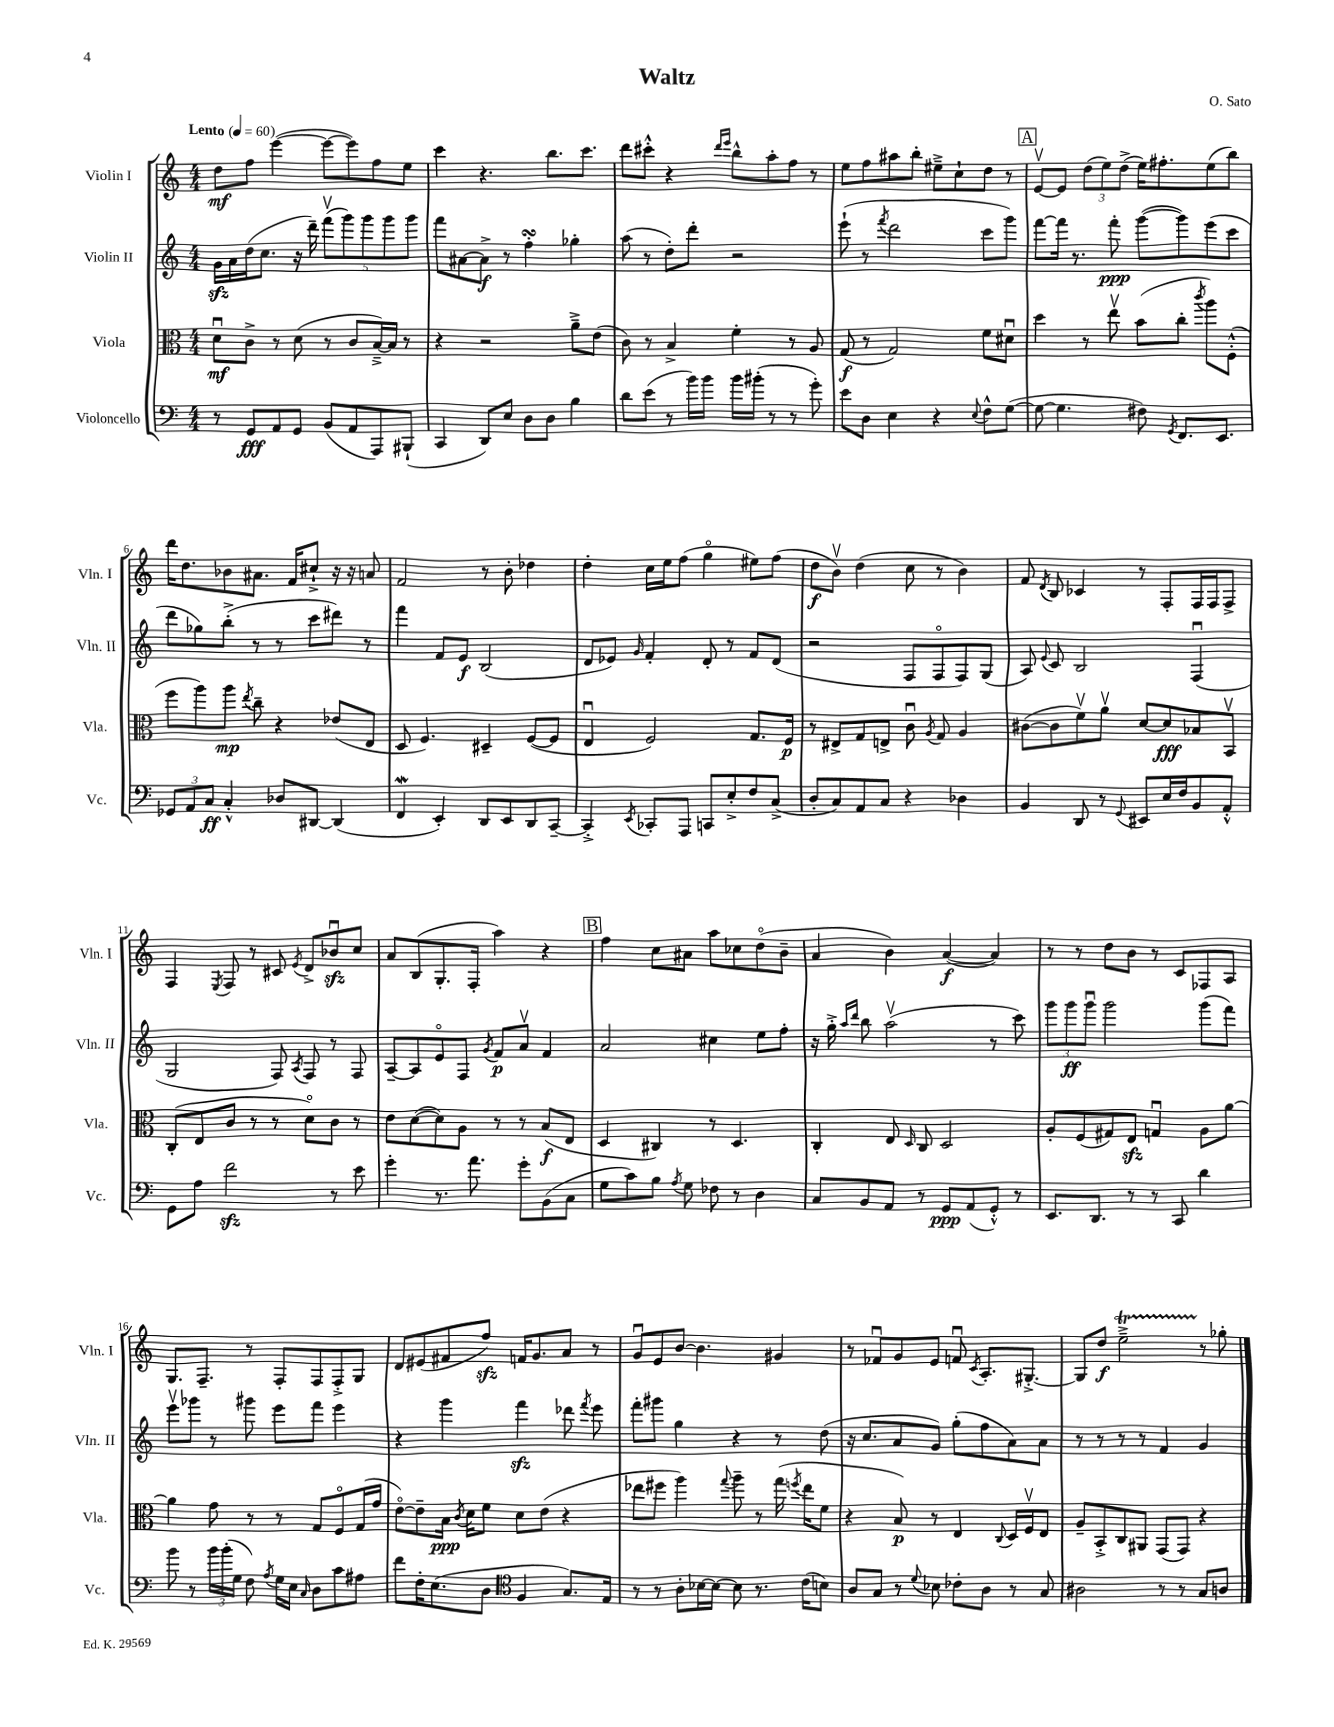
\header { title = "Waltz" composer = "O. Sato" }
<<
\new StaffGroup <<
\new Staff = "s0" \with { instrumentName = "Violin I" shortInstrumentName = "Vln. I" } {
    \clef treble \key c \major \numericTimeSignature \time 4/4 \tempo "Lento" 4 = 60
    \autoBeamOff d''8[\mf f''8] e'''4~( e'''8[~ e'''8) f''8 e''8] |
    c'''4 r4. b''8.[ c'''8.] |
    d'''8[ cis'''8]-.-^ r4 \grace { d'''16[ e'''16] } b''8[-^ a''8-. f''8] r8 |
    e''8[ f''8 ais''8 b''8]-. eis''8[---> c''8-! d''8] r8 |
    \mark \markup { \box "A" } e'8[~\upbow e'8] \tuplet 3/2 { d''8[( e''8) d''8]->( } e''16[) fis''8.-. e''8( b''8]) |
    d'''16[ d''8. bes'8 ais'8.] f'16[ cis''8]-!-> r16 r16 a'8 |
    f'2 r8 b'8-. des''4 |
    d''4-. c''16[ e''16 f''8]( g''4\flageolet eis''8[) f''8]( |
    d''8[\f b'8]\upbow) d''4( c''8 r8 b'4) |
    f'8 \acciaccatura { d'8 } b8 ces'4 r8 f8[-. f16 f16 f8]-> |
    f4 \acciaccatura { e8 } f8 r8 cis'8 \acciaccatura { e'8 } d'8[-> bes'8\downbow\sfz c''8] |
    a'8[ b8( g8.-. f16]-. a''4) r4 |
    \mark \markup { \box "B" } f''4 c''8[ ais'8] a''8[ ces''8 d''8\flageolet( b'8]-- |
    a'4 b'4) a'4~\f( a'4) |
    r8 r8 d''8[ b'8] r8 c'8[ fes8 a8] |
    g8.[ f8.]-- r8 f8[-. f8 f8-.-> g8] |
    d'8[ eis'8( fis'8 f''8]\sfz) f'16[ g'8. a'8] r8 |
    g'8[\downbow e'8 b'8]~ b'4. gis'4 |
    r8 fes'8[\downbow g'8 e'8] f'8\downbow \acciaccatura { c'8 } a8.[-. gis8.]~-.-> |
    gis8[ d''8]\f e''2--->\startTrillSpan r8\stopTrillSpan ges''8-. \bar "|." |
}
\new Staff = "s1" \with { instrumentName = "Violin II" shortInstrumentName = "Vln. II" } {
    \clef treble \key c \major \numericTimeSignature \time 4/4
    \autoBeamOff g'16[\sfz a'16 d''16( c''8.] r16 d'''16--) \tuplet 5/4 { f'''8[\upbow( g'''8) g'''8 g'''8 g'''8] } |
    f'''8[ ais'8~ ais'8]->\f r8 f''4-.\turn ges''4-. |
    a''8( r8 d''8[-.) d'''8]-. r2 |
    e'''8-!( r8 \acciaccatura { f'''8 } d'''2 c'''8[ g'''8]) |
    \mark \markup { \box "A" } f'''8[~ f'''16] r8. f'''8-.\ppp g'''8[~( g'''8) e'''8( c'''8] |
    d'''8[ ges''8) b''8]-.->( r8 r8 c'''8[ dis'''8]) r8 |
    f'''4 f'8[ e'8]\f b2( |
    d'8[ ees'8]) \grace { g'16 } f'4-. d'8-. r8 f'8[ d'8]( |
    r2 f8[ f8\flageolet f8) g8]( |
    a8) \appoggiatura { e'8 } c'8 b2 f4\downbow( |
    g2 f8) \acciaccatura { a8 } f8 r8 f8 |
    a8[~-- a8 e'8\flageolet f8] \acciaccatura { g'8 } f'8[\p a'8]\upbow f'4 |
    \mark \markup { \box "B" } a'2 cis''4 e''8[ f''8]-. |
    r16 g''16-.-> \grace { a''16[ d'''16] } b''8 a''2\upbow( r8 c'''8) |
    \tuplet 3/2 { g'''8[ g'''8\ff g'''8]\downbow } g'''2 g'''8[( f'''8]) |
    e'''8[\upbow ges'''8] r8 gis'''8 e'''8[ f'''8] e'''4 |
    r4 g'''4 f'''4\sfz des'''8 \acciaccatura { f'''8 } e'''8 |
    f'''8[-. gis'''8] g''4 r4 r8 d''8( |
    r16 c''8.[ a'8 g'8]) g''8[-.( f''8 a'8) a'8] |
    r8 r8 r8 r8 f'4 g'4 \bar "|." |
}
\new Staff = "s2" \with { instrumentName = "Viola" shortInstrumentName = "Vla." } {
    \clef alto \key c \major \numericTimeSignature \time 4/4
    \autoBeamOff d'8[\downbow\mf c'8]-> r8 d'8( r8 c'8[ b16~--->) b16] r8 |
    r4 r2 a'8[---> e'8]( |
    c'8) r8 b4-> f'4-. r8 a8 |
    g8\f( r8 g2) f'8[ dis'8]\downbow |
    \mark \markup { \box "A" } d''4 r8 e''8\upbow b'8[( c''8]-. \acciaccatura { c'''8 } a''8[) f8]-.-^( |
    f''8[ a''8) a''8]\mp \acciaccatura { e''8 } c''8-- r4 ees'8[( e8] |
    d8 f4.) dis4-- f8[~( f8] |
    e4\downbow f2) g8.[ f16]\p |
    r8 eis8[-> g8 e8]-> c'8\downbow \acciaccatura { a8 } g8 a4 |
    cis'8[~( cis'8 f'8\upbow) a'8]\upbow d'8[~ d'8\fff bes8 b,8]\upbow |
    c8[-.( e8 c'8] r8 r8 d'8[\flageolet) c'8] r8 |
    e'8[ d'8~( d'8) a8] r8 r8 b8[\f( e8] |
    \mark \markup { \box "B" } d4 cis4) r8 d4. |
    c4-. e8 \grace { d16 } c8 d2 |
    a8[-. f8( gis8) e8]\sfz g4\downbow a8[ a'8]~ |
    a'4 g'8 r8 r8 g8[ f8\flageolet g16( g'16] |
    e'8[~\flageolet) e'8-- b16]\ppp \acciaccatura { c'8 } d'16[ f'8] d'8[ e'8]( r4 |
    ees''8[ fis''8] a''4) \appoggiatura { g''8 } a''8-- r8 g''16( \acciaccatura { f''8 } ees''16[ f'8] |
    r4 b8\p) r8 e4 \appoggiatura { c8 } d16[ f16\upbow e8] |
    a8[-- b,8-.-> c8 ais,8] g,8[( g,8]) r4 \bar "|." |
}
\new Staff = "s3" \with { instrumentName = "Violoncello" shortInstrumentName = "Vc." } {
    \clef bass \key c \major \numericTimeSignature \time 4/4
    \autoBeamOff r8 g,8[\fff a,8 g,8] b,8[( a,8 a,,8) bis,,8]-!( |
    c,4 d,8[) e8] d8[ d8] b4 |
    d'8[ e'8]( r8 b'16[) b'16] b'16[ bis'16]-.( r8 r8 g'8-.) |
    e'8[ d8] e4 r4 \appoggiatura { e8 } f8[-^ g8]~( |
    \mark \markup { \box "A" } g8~ g4. fis8) \acciaccatura { g,8 } f,8.[ e,8.] |
    \tuplet 3/2 { ges,8[ a,8 c8]\ff } c4-.-^ des8[ dis,8]~ dis,4( |
    f,4\mordent e,4-.) d,8[ e,8 d,8 c,8]~-- |
    c,4-.-> \acciaccatura { e,8 } ces,8[-. a,,8] c,8[ e8-.-> f8 c8]->( |
    d8[-. c8) a,8 c8] r4 des4 |
    b,4 d,8 r8 \appoggiatura { g,8 } eis,8[ e16 f16 b,8 a,8]-.-^ |
    g,8[ a8] f'2\sfz r8 e'8 |
    g'4-. r8. a'8. g'8[-. b,8( c8] |
    \mark \markup { \box "B" } g8[ c'8) b8] \acciaccatura { a8 } g8 fes8 r8 d4 |
    c8[ b,8 a,8] r8 g,8[\ppp a,8( g,8]-.-^) r8 |
    e,8.[ d,8.] r8 r8 c,8 d'4 |
    b'8 r8 \tuplet 3/2 { b'16[ b'16-.( g16] } f8) \acciaccatura { a8 } g16[ e16] \grace { c16 } d8[ c'8 ais8] |
    f'8[ f16-. e8.( d8] \clef tenor f4 g8.[) e16] |
    r8 r8 a8[-. bes16~ bes16]~ bes8 r8. c'16[( b8]) |
    a8[ g8] r8 \appoggiatura { d'8 } bes8 ces'8[-. a8] r8 g8 |
    ais2 r8 r8 g8[ a8] \bar "|." |
}
>>
>>
